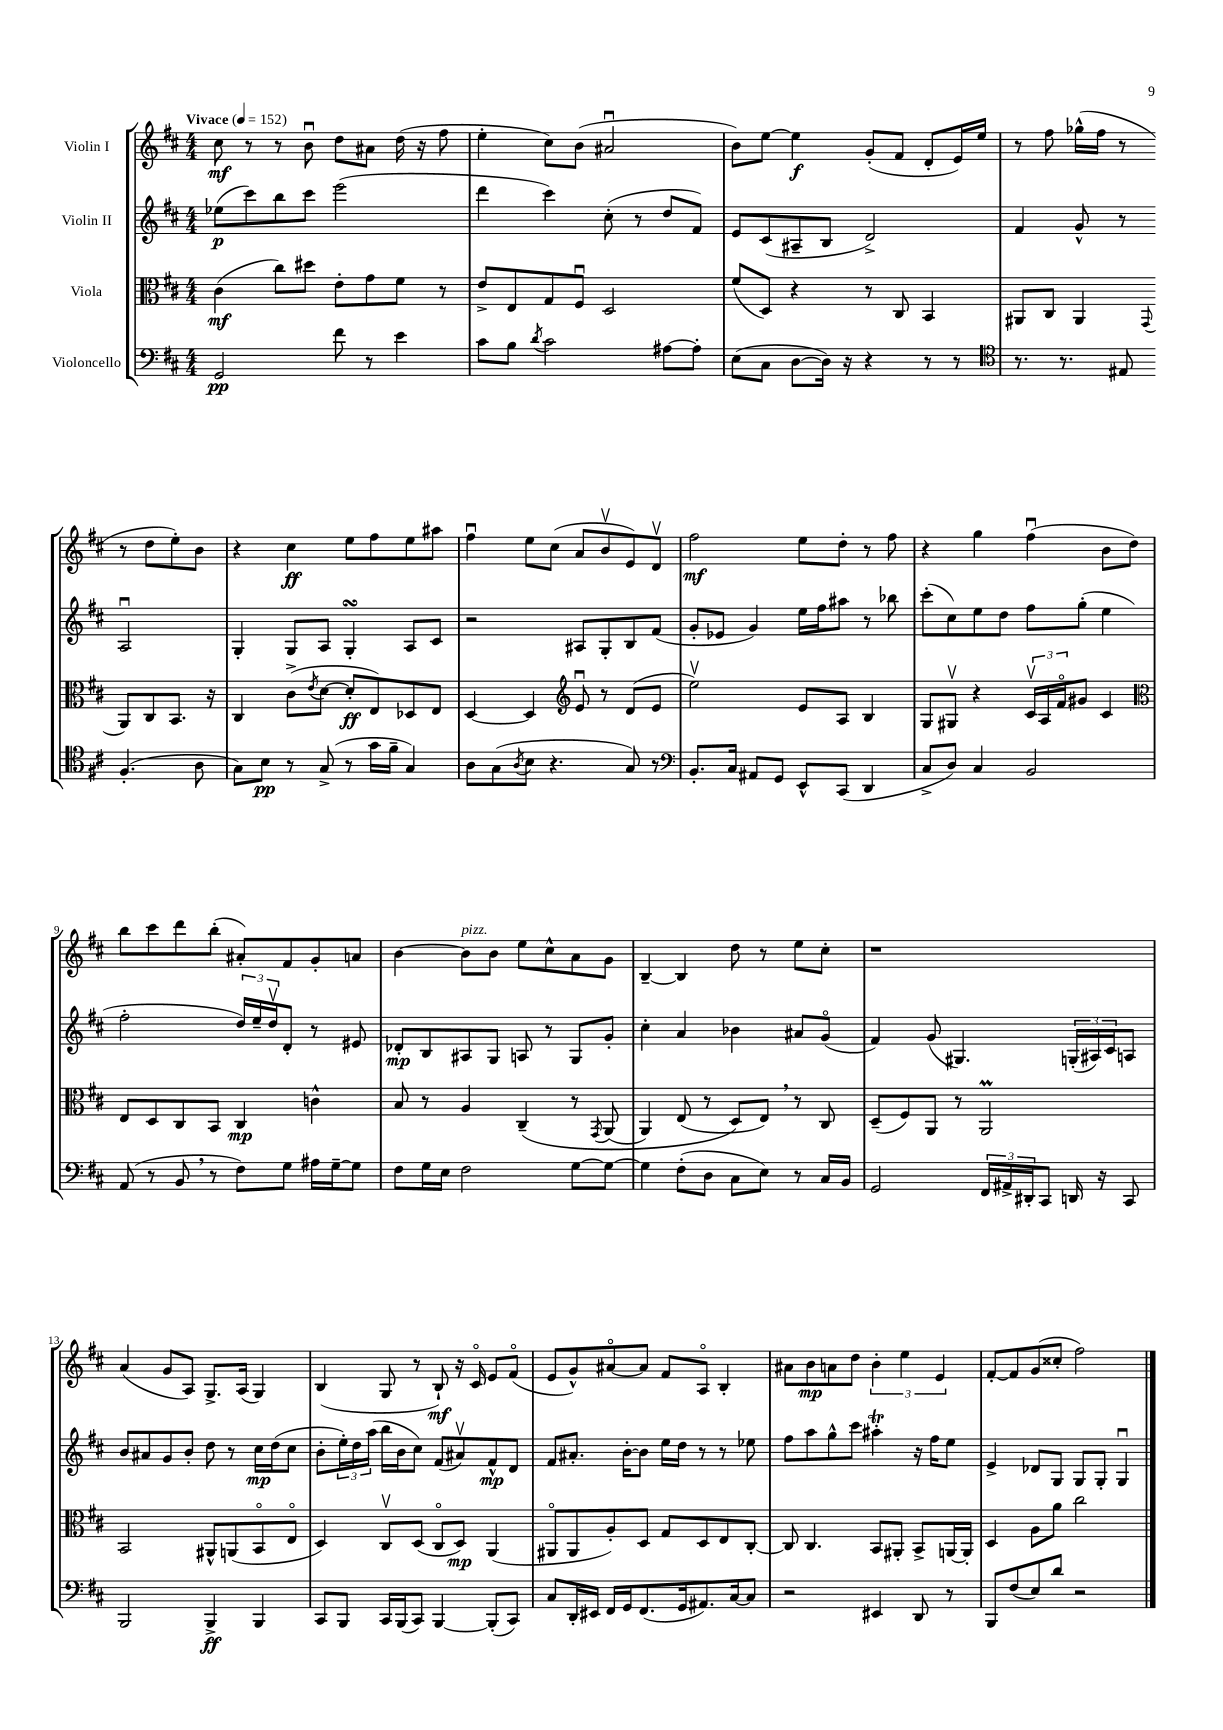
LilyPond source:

<<
\new StaffGroup <<
\new Staff = "s0" \with { instrumentName = "Violin I" } {
    \clef treble \key d \major \numericTimeSignature \time 4/4 \tempo "Vivace" 4 = 152
    cis''8\mf r8 r8 b'8\downbow d''8 ais'8 d''16( r16 fis''8 |
    e''4-. cis''8) b'8( ais'2\downbow |
    b'8) e''8~ e''4\f g'8-.( fis'8 d'8-. e'16) e''16 |
    r8 fis''8 ges''16-^( fis''16 r8 r8 d''8 e''8-.) b'8 |
    r4 cis''4\ff e''8 fis''8 e''8 ais''8 |
    fis''4\downbow e''8 cis''8( a'8 b'8\upbow e'8) d'8\upbow |
    fis''2\mf e''8 d''8-. r8 fis''8 |
    r4 g''4 fis''4\downbow( b'8 d''8) |
    b''8 cis'''8 d'''8 b''8-.( ais'8-.) fis'8 g'8-. a'8 |
    b'4~ b'8^\markup { \italic "pizz." } b'8 e''8 cis''8-^ a'8 g'8 |
    b4~-- b4 d''8 r8 e''8 cis''8-. |
    r1 |
    a'4( g'8 a8) g8.-> a16( g4) |
    b4( g8 r8 b8-!\mf) r16 cis'16\flageolet e'8 fis'8\flageolet( |
    e'8 g'8-^) ais'8~\flageolet ais'8 fis'8 a8\flageolet b4-. |
    ais'8 b'8\mp a'8 d''8 \tuplet 3/2 { b'4-. e''4 e'4 } |
    fis'8~-. fis'8 g'8( cisis''8-. fis''2) \bar "|." |
}
\new Staff = "s1" \with { instrumentName = "Violin II" } {
    \clef treble \key d \major \numericTimeSignature \time 4/4
    ees''8\p( cis'''8) b''8 cis'''8 e'''2( |
    d'''4 cis'''4) cis''8-.( r8 d''8 fis'8) |
    e'8 cis'8( ais8-- b8 d'2->) |
    fis'4 g'8-^ r8 a2\downbow |
    g4-. g8 a8 g4-.\turn a8 cis'8 |
    r2 ais8 g8-. b8 fis'8( |
    g'8-. ees'8 g'4) e''16 fis''16 ais''8 r8 bes''8 |
    cis'''8-.( cis''8) e''8 d''8 fis''8 g''8-.( e''4 |
    fis''2-. \tuplet 3/2 { d''16) e''16-- d''16\upbow } d'8-. r8 eis'8 |
    des'8-.\mp b8 ais8 g8 a8 r8 g8 g'8-. |
    cis''4-. a'4 bes'4 ais'8 g'8\flageolet( |
    fis'4) g'8( gis4.) \tuplet 3/2 { g16-.( ais16) cis'16 } a8 |
    b'8 ais'8 g'8 b'8-. d''8 r8 cis''16\mp d''16( cis''8 |
    b'8-. \tuplet 3/2 { e''16-.) d''16 a''16( } b''16 b'16 cis''8) fis'8( ais'8\upbow) fis'8-^\mp d'8 |
    fis'8 ais'8.-. b'16~-. b'8 e''16 d''16 r8 r8 ees''8 |
    fis''8 a''8 g''8-^ cis'''8 ais''4-.\trill r16 fis''16 e''8 |
    e'4-> des'8 g8 g8 g8-. g4\downbow \bar "|." |
}
\new Staff = "s2" \with { instrumentName = "Viola" } {
    \clef alto \key d \major \numericTimeSignature \time 4/4
    cis'4\mf( cis''8) dis''8 e'8-. g'8 fis'8 r8 |
    e'8-> e8 g8 fis8\downbow d2 |
    fis'8( d8) r4 r8 cis8 b,4 |
    ais,8 cis8 ais,4 \appoggiatura { g,8 } ais,8 cis8 b,8. r16 |
    cis4 cis'8->( \acciaccatura { e'8 } d'8~ d'8-.\ff e8) des8 e8 |
    d4~ d4 \clef treble e'8\downbow r8 d'8( e'8 |
    e''2\upbow) e'8 a8 b4 |
    g8 gis8\upbow r4 \tuplet 3/2 { cis'16\upbow a16 fis'16\flageolet } gis'8 cis'4 |
    \clef alto e8 d8 cis8 b,8 cis4\mp c'4-^ |
    b8 r8 a4 cis4--\( r8 \acciaccatura { g,8 } a,8( |
    a,4) e8( r8 d8\) e8) \breathe r8 cis8 |
    d8--( fis8) a,8 r8 a,2\prall |
    b,2 ais,8-^ a,8( b,8\flageolet e8\flageolet |
    d4) cis8\upbow d8( cis8\flageolet d8\mp) a,4( |
    ais,8\flageolet ais,8 a8-.) d8 g8 d8 e8 cis8~-. |
    cis8 cis4. b,8 ais,8-. b,8-> a,16~ a,16-. |
    d4 a8 a'8 cis''2 \bar "|." |
}
\new Staff = "s3" \with { instrumentName = "Violoncello" } {
    \clef bass \key d \major \numericTimeSignature \time 4/4
    g,2\pp fis'8 r8 e'4 |
    cis'8 b8 \acciaccatura { d'8 } cis'2 ais8~ ais8-. |
    e8( cis8 d8~ d16) r16 r4 r8 r8 |
    \clef tenor r8. r8. eis8 fis4.-.( a8 |
    g8) b8\pp r8 g8->( r8 g'16 fis'16-- g4) |
    a8 g8( \acciaccatura { a8 } b8 r4. g8) r8 |
    \clef bass b,8.-. cis16 ais,8 g,8 e,8-^ cis,8( d,4 |
    cis8-> d8) cis4 b,2 |
    a,8( r8 b,8 \breathe r8 fis8) g8 ais16 g16~-- g8 |
    fis8 g16 e16 fis2 g8~ g8~ |
    g4 fis8-.( d8 cis8 e8) r8 cis16 b,16 |
    g,2 \tuplet 3/2 { fis,16 ais,16-> dis,16-. } cis,8 d,16 r16 cis,8 |
    b,,2 b,,4->\ff b,,4 |
    cis,8 b,,8 cis,16 b,,16( cis,8) b,,4~ b,,8-.( cis,8) |
    cis8 d,16-. eis,16 fis,16 g,16 fis,8.( g,16 ais,8.) cis16~ cis8 |
    r2 eis,4 d,8 r8 |
    b,,8 fis8( e8) d'8 r2 \bar "|." |
}
>>
>>
